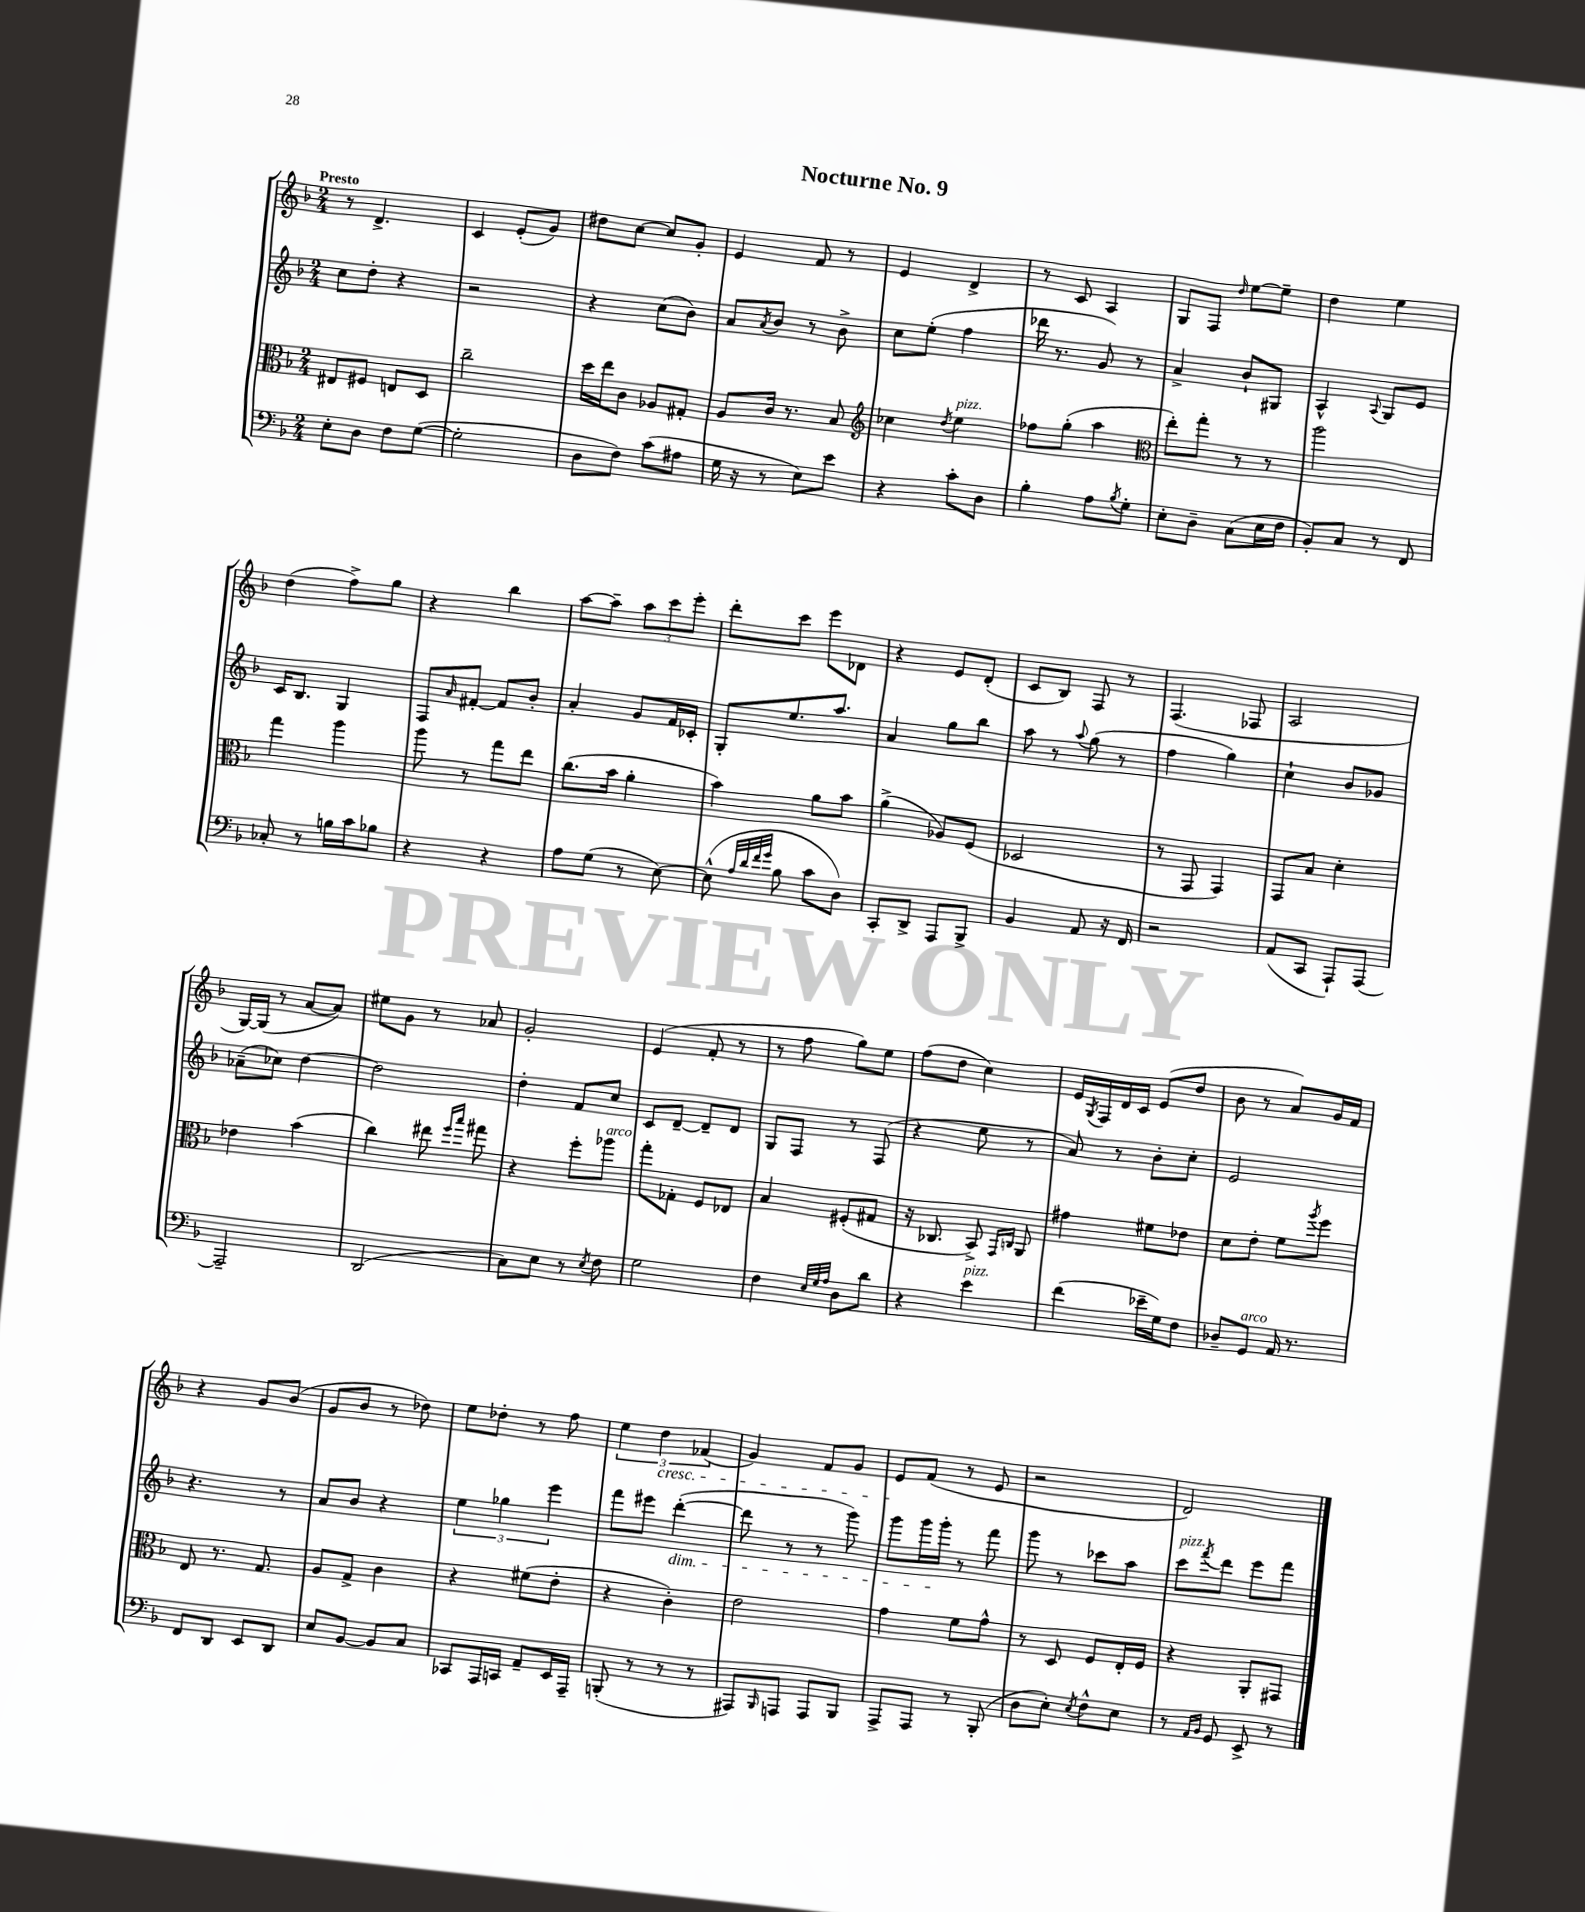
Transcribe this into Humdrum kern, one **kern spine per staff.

**kern	**kern	**kern	**kern
*part4	*part3	*part2	*part1
*staff4	*staff3	*staff2	*staff1
*clefF4	*clefC3	*clefG2	*clefG2
*k[b-]	*k[b-]	*k[b-]	*k[b-]
*M2/4	*M2/4	*M2/4	*M2/4
=1	=1	=1	=1
!	!	!	!LO:TX:a:B:t=Presto
8E'\L	8E#X/L	8cc\L	8r
8D\J	8F#X/J	8dd'\J	4.d^/
8F\L	8En/L	4r	.
([8G\J	8D/J	.	.
=2	=2	=2	=2
2G'\]	2cc~\	2r	4c/
.	.	.	(8e'/L
.	.	.	8g/J)
=3	=3	=3	=3
8D\L	16dd\LL	4r	8dd#X\L
.	16ee\J	.	.
8F\J)	8c\J	.	[8cc\J
(8c\L	8A-X/L	(8cc\L	8cc/L]
8A#X\J	8G#X'/J	8b-\J)	8g'/J
=4	=4	=4	=4
16G\	8A/L	8a/L	4e/
16r	.	.	.
.	.	8qa/	.
8r	16c/Jk	8b-/J	.
.	8.r	.	.
8E\L)	.	8r	8f/
8e\J	8B-/	8b-^\	8r
=5	=5	=5	=5
*	*clefG2	*	*
4r	4cc-X\	8cc\L	4e/
.	.	(8ee'\J	.
.	8qdd/	.	.
!	!LO:TX:a:i:t=pizz.	!	!
8c'\L	4ee\	4ff\	4d^/
8D\J	.	.	.
=6	=6	=6	=6
4B-'\	8ff-X\L	16ddd-X\	8r
.	.	8.r	.
.	(8gg'\J	.	8c/
8A\L	4aa\	8g/)	4A/
8qB-/	.	.	.
8G'\J	.	8r	.
=7	=7	=7	=7
*	*clefC3	*	*
8E'\L	8ee'\L)	4a^/	8G/L
8D~\J	8gg'\J	.	8F/J
.	.	.	16qqdd/
(8C\L	8r	8b-`/L	[8ee\L
16E\L	8r	8G#X/J	8ee~\J]
16F\JJ	.	.	.
=8	=8	=8	=8
8BB-'/L)	2aa\	4A^^/	4dd\
8C/J	.	.	.
.	.	8qqA/	.
8r	.	8G/L	4ee\
8FF/	.	8e/J	.
!!LO:LB:g=z
=9	=9	=9	=9
8C-X'/	4gg\	16c/KL	(4dd\
.	.	8.B-/J	.
8r	.	.	.
16Bn\LL	4aa\	4G/	8ff^\L)
16c\J	.	.	.
8B-X\J	.	.	8gg\J
=10	=10	=10	=10
4r	8aa\	8F/L	4r
.	.	16qqa/	.
.	8r	[8f#X'/J	.
4r	8gg\L	8f#/L]	4bb-\
.	8ee\J	8b-'/J	.
=11	=11	=11	=11
8A\L	(8.cc\L	4a'/	[8aa\L
(8G\J	.	.	8aa~\J]
.	16b-\Jk	.	.
8r	4a'\	8g/L	12aa\L
.	.	.	12ccc\
[8E\)	.	16f/L	.
.	.	.	12eee'\J
.	.	16c-X'/JJ	.
=12	=12	=12	=12
(8E^^\]	4b-\)	8G'/L	8ddd'\L
32qqA/LLL	.	.	.
32qqd/	.	.	.
32qqf/	.	.	.
32qqg/JJJ	.	.	.
8B-\	.	8.ee/	8ccc\J
8c\L	8a\L	.	8eee\L
.	.	8.aa/J	.
8D\J)	8b-\J	.	8d-X\J
=13	=13	=13	=13
8CC'/L	(4a^\	4a/	4r
8DD^/J	.	.	.
8AAA/L	8A-X/L)	8gg\L	8e/L
8BBB-^/J	(8F/J	8bb-\J	(8d'/J
=14	=14	=14	=14
4BB-/	2D-X/	8aa\	8c/L
.	.	8r	8B-/J)
.	.	8qqaa/	.
8AA/	.	(8gg\	8F/
16r	.	8r	8r
16FF/	.	.	.
=15	=15	=15	=15
2r	8r	4ff\	(4.F/
.	8GG/	.	.
.	4GG/)	4gg\)	.
.	.	.	8F-X/
=16	=16	=16	=16
(8AA/L	8GG/L	4cc`\	2A/
8CC/J	8B-/J	.	.
8AAA`/L)	4d'\	8b-/L	.
[8AAA/J	.	8g-X/J	.
!!LO:LB:g=z
=17	=17	=17	=17
2AAA~/]	4e-X\	(8a-X~\L	[16G/LL)
.	.	.	(16G/JJ]
.	.	8cc-X\J)	8r
.	(4b-\	[4dd\	[8a/L
.	.	.	8a/J])
=18	=18	=18	=18
(2DD/	4cc\)	2dd\]	8ee#X\L
.	.	.	8g\J
.	8ee#X\	.	8r
.	16qqff/LL	.	.
.	16qqbb-/JJ	.	.
.	8gg#X\	.	8a-X/
=19	=19	=19	=19
8C\L)	4r	4dd'\	2g'/
8E\J	.	.	.
8r	8ff'\L	8f/L	.
8qE/	.	.	.
!	!LO:TX:a:i:t=arco	!	!
8F\	8aa-X\J	8cc/J	.
=20	=20	=20	=20
2G\	8gg'\L	8c/L	(4e/
.	8G-X'\J	[8d~/J	.
.	8F/L	8d~/L]	8f'/
.	8E-X/J	8d/J	8r
=21	=21	=21	=21
4F\	4B-/	8G/L	8r
.	.	8F/J	8ff\
32qqE/LLL	.	.	.
32qqG/	.	.	.
32qqA/JJJ	.	.	.
8D\L	(8F#X'/L	8r	8gg\L)
8d\J	8G#X/J	(8F/	8ee\J
=22	=22	=22	=22
4r	16r	4r	(8ff\L
.	8.C-X/	.	.
.	.	.	8dd\J
!LO:TX:a:i:t=pizz.	!	!	!
4e\	8BB-^/)	8ee\	4cc\)
.	16qqGG/LL	.	.
.	16qqCn/JJ	.	.
.	8AA/	8r	.
=23	=23	=23	=23
(4f\	4g#X\	8a/)	16e/LL
.	.	.	8qG/
.	.	.	16F/
.	.	8r	16d/
.	.	.	16c/JJ
16e-X~\LL	8f#X\L	8b-'\L	(8e/L
16G\J)	.	.	.
8F\J	8e-X\J	8cc'\J	8dd/J
=24	=24	=24	=24
8D-X~/L	8d\L	2e/	8b-\
!LO:TX:a:i:t=arco	!	!	!
8GG/J	8e'\J	.	8r
16AA/	8f\L	.	8a/L)
8.r	.	.	.
.	8qaa/	.	.
.	8ff\J	.	16g/L
.	.	.	16f/JJ
!!LO:LB:g=z
=25	=25	=25	=25
8FF/L	8E/	4.r	4r
8DD/J	8.r	.	.
8EE/L	.	.	8g/L
.	8.G/	.	.
8DD/J	.	8r	(8b-/J
=26	=26	=26	=26
8E/L	8A/L	8a/L	8g/L
[8BB-/J	8G^/J	8b-/J	8b-/J
8BB-/L]	4c\	4r	8r
8C/J	.	.	8dd-X\)
=27	=27	=27	=27
8CC-X/L	4r	6ee\	8ee\L
16AAA/L	.	.	8dd-X'\J
.	.	6gg-X\	.
16CCn/JJ	.	.	.
8AA~/L	(8f#X\L	.	8r
.	.	6eee\	.
16EE/L	8e'\J	.	8ff\
16AAA~/JJ	.	.	.
=28	=28	=28	=28
(8BBBn'/	4r	8fff\L	6ee\
8r	.	8eee#X\J	.
!	!	!	!LO:TX:b:i:t=cresc.
.	.	.	6dd\
!	!	!LO:TX:b:i:t=dim.	!
8r	4c'\)	([4ddd'\	.
.	.	.	(6f-X/
8r	.	.	.
=29	=29	=29	=29
8AAA#X/L)	2e\	8ddd\]	4g/)
16qqBBB-/	.	.	.
8AAAn/J	.	8r	.
8AAA/L	.	8r	8f/L
8BBB-/J	.	8ggg\)	8g/J
=30	=30	=30	=30
8AAA^/L	4g\	8ggg\L	8e/L
8AAA/J	.	16ggg\L	(8f/J
.	.	16ggg'\JJ	.
8r	8f\L	8r	8r
(8BBB-'/	8g^^\J	8fff\	8e/
=31	=31	=31	=31
8D\L	8r	8ggg\	2r
8E'\J)	8D/	8r	.
8qE/	.	.	.
8F^^\L	8F/L	8ccc-X\L	.
8E\J	16E'/L	8aa\J	.
.	16F/JJ	.	.
=32	=32	=32	=32
!	!	!LO:TX:a:i:t=pizz.	!
8r	4r	8ccc\L	2d/)
16qqAA/LL	.	.	.
16qqBB-/JJ	.	8qfff/	.
8GG/	.	8ddd\J	.
8EE^/	8AA'/L	8eee\L	.
8r	8GG#X/J	8fff\J	.
==	==	==	==
*-	*-	*-	*-
